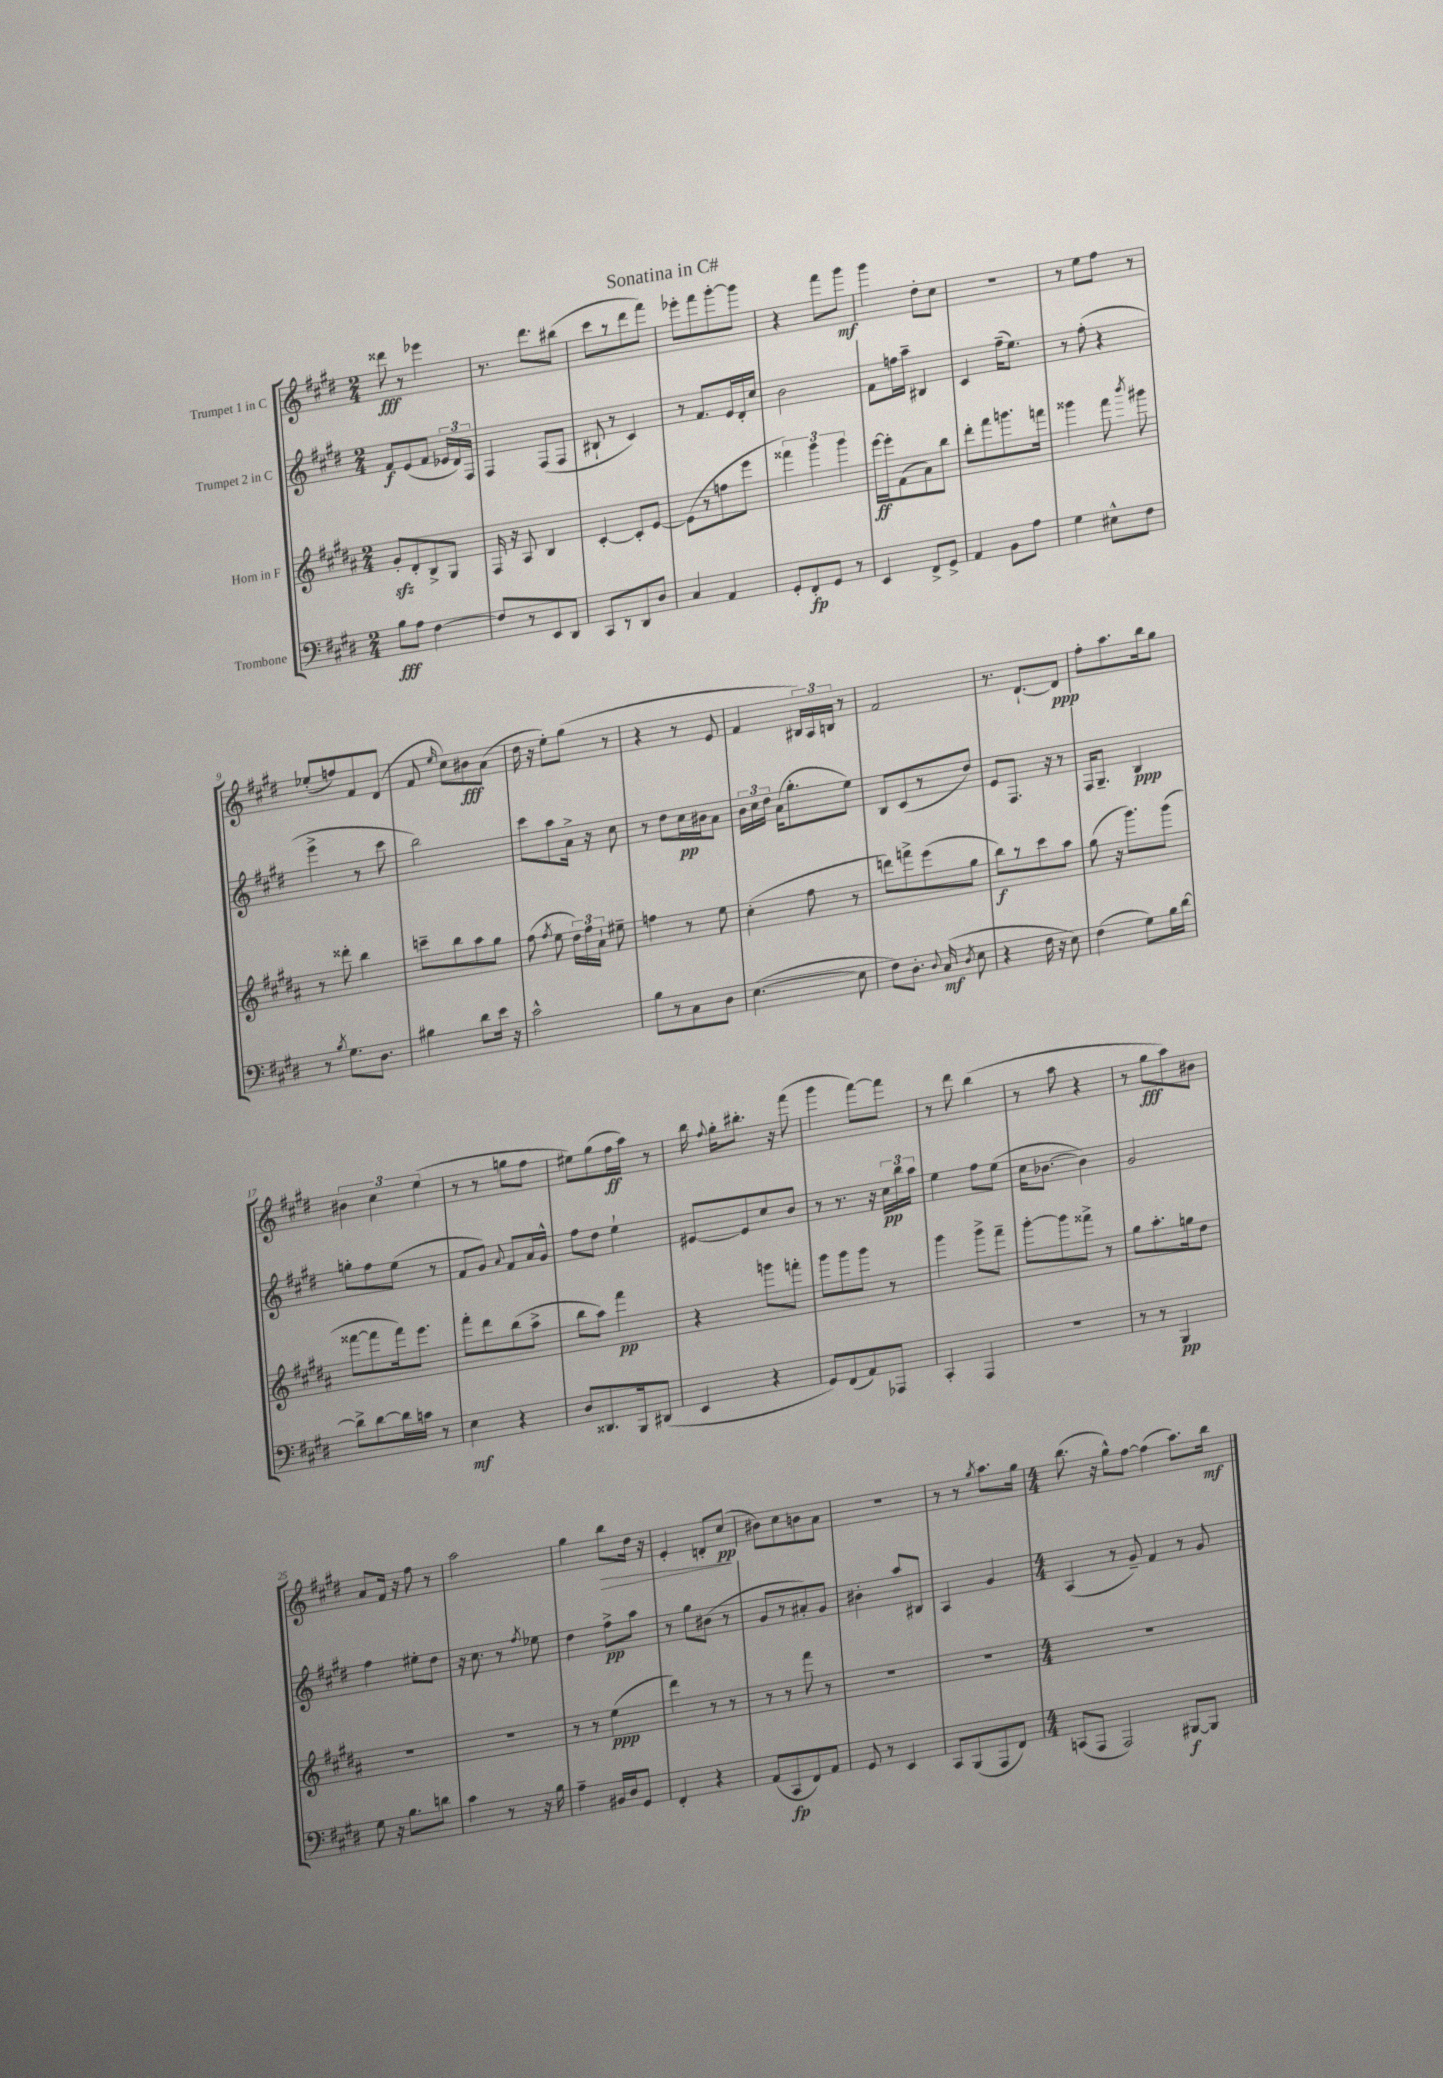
\header { title = "Sonatina in C#" }
<<
\new StaffGroup <<
\new Staff = "s0" \with { instrumentName = "Trumpet 1 in C" } {
    \clef treble \key e \major \numericTimeSignature \time 2/4
    \autoBeamOff disis'''8\fff r8 ees'''4 |
    r8. dis'''8.[ bis''8]( |
    cis'''8[ r8 dis'''8 fis'''8]) |
    ees'''8[-. fis'''8 gis'''8~-. gis'''8] |
    r4 fis'''8[ gis'''8]\mf |
    gis'''4 dis''8[-. cis''8] |
    R2 |
    r8 e''8[ fis''8] r8 |
    ees''8[-.( f''8) fis'8 dis'8]( |
    fis'8 \grace { e''16 } cis''8[) bis'8\fff a'8]( |
    dis''16 r16 e''8[-.) gis''8]( r8 |
    r4 r8 e'8 |
    fis'4 \tuplet 3/2 { bis16[) a16 b16] } r8 |
    fis'2 |
    r8. dis'8.[~-! dis'8]\ppp |
    fis''8[-. a''8. b''16 gis''8] |
    \tuplet 3/2 { bis'4 cis''4 e''4( } |
    r8 r8 g''8[ fis''8] |
    eis''8[) gis''8( fis''16\ff a''16]) r8 |
    b''16 \appoggiatura { fis''8 } gis''16[-. bis''8.]-. r16 fis'''8( |
    gis'''4 fis'''8[~) fis'''8] |
    r8 dis'''8 b''4( |
    r8 a''8 r4 |
    r8 gis''8[\fff a''8) bis'8] |
    a'8[ fis'16] r16 fis''8 r8 |
    a''2 |
    gis''4 b''8[\> dis''16] r16 |
    e'4-. d'8[-. cis''8]\pp\!( |
    bis'8[) cis''8 b'8 a'8] |
    r2 |
    r8 r8 \acciaccatura { gis''8 } a''8.[ gis''16] |
    \numericTimeSignature \time 4/4 b''8.( r16 gis''8[-^) fis''8]~ fis''4( a''8.[) b''16]\mf \bar "|." |
}
\new Staff = "s1" \with { instrumentName = "Trumpet 2 in C" } {
    \clef treble \key e \major \numericTimeSignature \time 2/4
    \autoBeamOff fis'8[\f e'8( fis'8] \tuplet 3/2 { ees'16[ dis'16) fis16] } |
    fis4 fis8[( fis8] |
    bis8-! r8 cis'4) |
    r8 fis'8.[ e'16 dis'16-. cis''16] |
    b'2 |
    fis'8[ f''16 a''16]-- bis4 |
    cis'4 fis''16[--( e''8.]) |
    r8 fis''8-.( r4 |
    e'''4-> r8 cis'''8 |
    b''2) |
    cis'''8[ a''8 a'16]-> r16 cis''8 |
    r8 dis''8[ cis''16\pp bis'16 a'8] |
    \tuplet 3/2 { b'16[ cis''16 dis''16] } a'16[( gis''8.-. e''8]) |
    b8[ cis'8( r8 dis''8]) |
    e'8[ fis8.] r16 r8 |
    fis16[ gis8.]-- b4\ppp |
    g''8[-. fis''8 e''8]( r8 |
    fis'8[ gis'8]) \appoggiatura { a'8 } fis'8[ a'16 gis'16]-^ |
    fis''8[ dis''8] e''4-! |
    eis'8[~ eis'8 cis''8 b'8] |
    r8 r8. r16 \tuplet 3/2 { cis''16[\pp b''16 a''16] } |
    e''4 fis''8[ e''8]( |
    cis''16[ bes'8.]~ bes'4) |
    gis'2 |
    fis''4 eis''8[-. dis''8] |
    r16 cis''8. r8 \acciaccatura { fis''8 } ees''8 |
    dis''4 fis''8[->\pp a''8] |
    r8 gis''8[ bis'8]( r8 |
    gis'8[ r8 ais'8-.) gis'8] |
    bis'4-. a''8[ bis8] |
    a4 gis'4 |
    \numericTimeSignature \time 4/4 a4( r8 gis'8--) fis'4 r8 gis'8 \bar "|." |
}
\new Staff = "s2" \with { instrumentName = "Horn in F" } {
    \clef treble \key b \major \numericTimeSignature \time 2/4
    \autoBeamOff gis'8[-.\sfz dis'8-. b8-> gis8] |
    fis16 r16 ais8 b4 |
    cis'4~-. cis'8[-. e'8]~ |
    e'8[( r8 f''8 e'''8] |
    \tuplet 3/2 { fisis'''4) gis'''4 gis'''4 } |
    e'''16[~\ff e'''16-. fis'8( ais'8) b''8] |
    dis'''8[-. fis'''8 g'''8. f'''16] |
    gisis'''4 fis'''8 \acciaccatura { b'''8 } gis'''8 |
    r8 disis'''8-. b''4 |
    c'''8[-- b''8 ais''8 gis''8] |
    fis''8( \acciaccatura { fis''8 } e''8 \tuplet 3/2 { dis''16[) fis''16 ais'16]-! } eis''8-- |
    f''4 r8 e''8 |
    cis''4-.( fis''8 r8 |
    d'''8[) f'''8-> e'''8( gis''8] |
    b''8[\f) r8 cis'''8 ais''8] |
    gis''8( r16 gis'''8.[) gis'''8]( |
    fisis'''8[~ fisis'''8 fisis'''16) e'''8.] |
    fis'''8[-. dis'''8 b''8( ais''8]-> |
    b''8[ ais''8]) fis'''4\pp |
    r4 g'''8[ f'''8]-. |
    gis'''8[ gis'''8 gis'''8] r8 |
    gis'''4 gis'''8[-> fis'''8]-- |
    gis'''8[~-. gis'''8 fisis'''8]-> r8 |
    gis''8[ ais''8.-. g''16 dis''8] |
    R2 |
    R2 |
    r8 r8 e''4\ppp( |
    dis'''4) r8 r8 |
    r8 r8 fis'''8 r8 |
    R2 |
    R2 |
    \numericTimeSignature \time 4/4 R1 \bar "|." |
}
\new Staff = "s3" \with { instrumentName = "Trombone" } {
    \clef bass \key e \major \numericTimeSignature \time 2/4
    \autoBeamOff b8[\fff a8] fis4~ |
    fis8[ r8 e,8 dis,8] |
    cis,8[ r8 dis,8 dis8] |
    cis4 a,4 |
    gis,8[-. fis,8-.\fp gis,8] r8 |
    e,4 fis,8[-> gis,8]-> |
    a,4 b,8[ a8] |
    gis4 eis8[-^ fis8] |
    r8 \acciaccatura { b8 } gis8.[ dis8.] |
    bis4 dis'8[ e'16] r16 |
    cis'2-^ |
    b8[ r8 cis8 dis8] |
    e4.~( e8 |
    fis8[) dis8.]-. \appoggiatura { dis8 } cis16\mf( \acciaccatura { dis8 } e8 |
    r4 fis16 r16 e8) |
    fis4( gis8[) b16 dis'16]~ |
    dis'8[-> dis'8~ dis'16 c'16] r8 |
    e4\mf r4 |
    dis8[ disis,8. b,,16 dis,8]( |
    e,4 r4 |
    gis,8[) fis,8( a,8) aes,,8] |
    cis,4-. a,,4 |
    R2 |
    r8 r8 b,,4\pp |
    gis8 r16 b8.[ d'8] |
    cis'4 r8 r16 b16 |
    a4-- bis,16[ dis16 gis,8] |
    fis,4-. r4 |
    a,8[( cis,8\fp fis,8) a,8] |
    gis,8 r8 e,4 |
    cis,8[ b,,8( a,,8 fis,8]) |
    \numericTimeSignature \time 4/4 c,8[( a,,8] a,,2) bis,,8[~\f bis,,8] \bar "|." |
}
>>
>>
